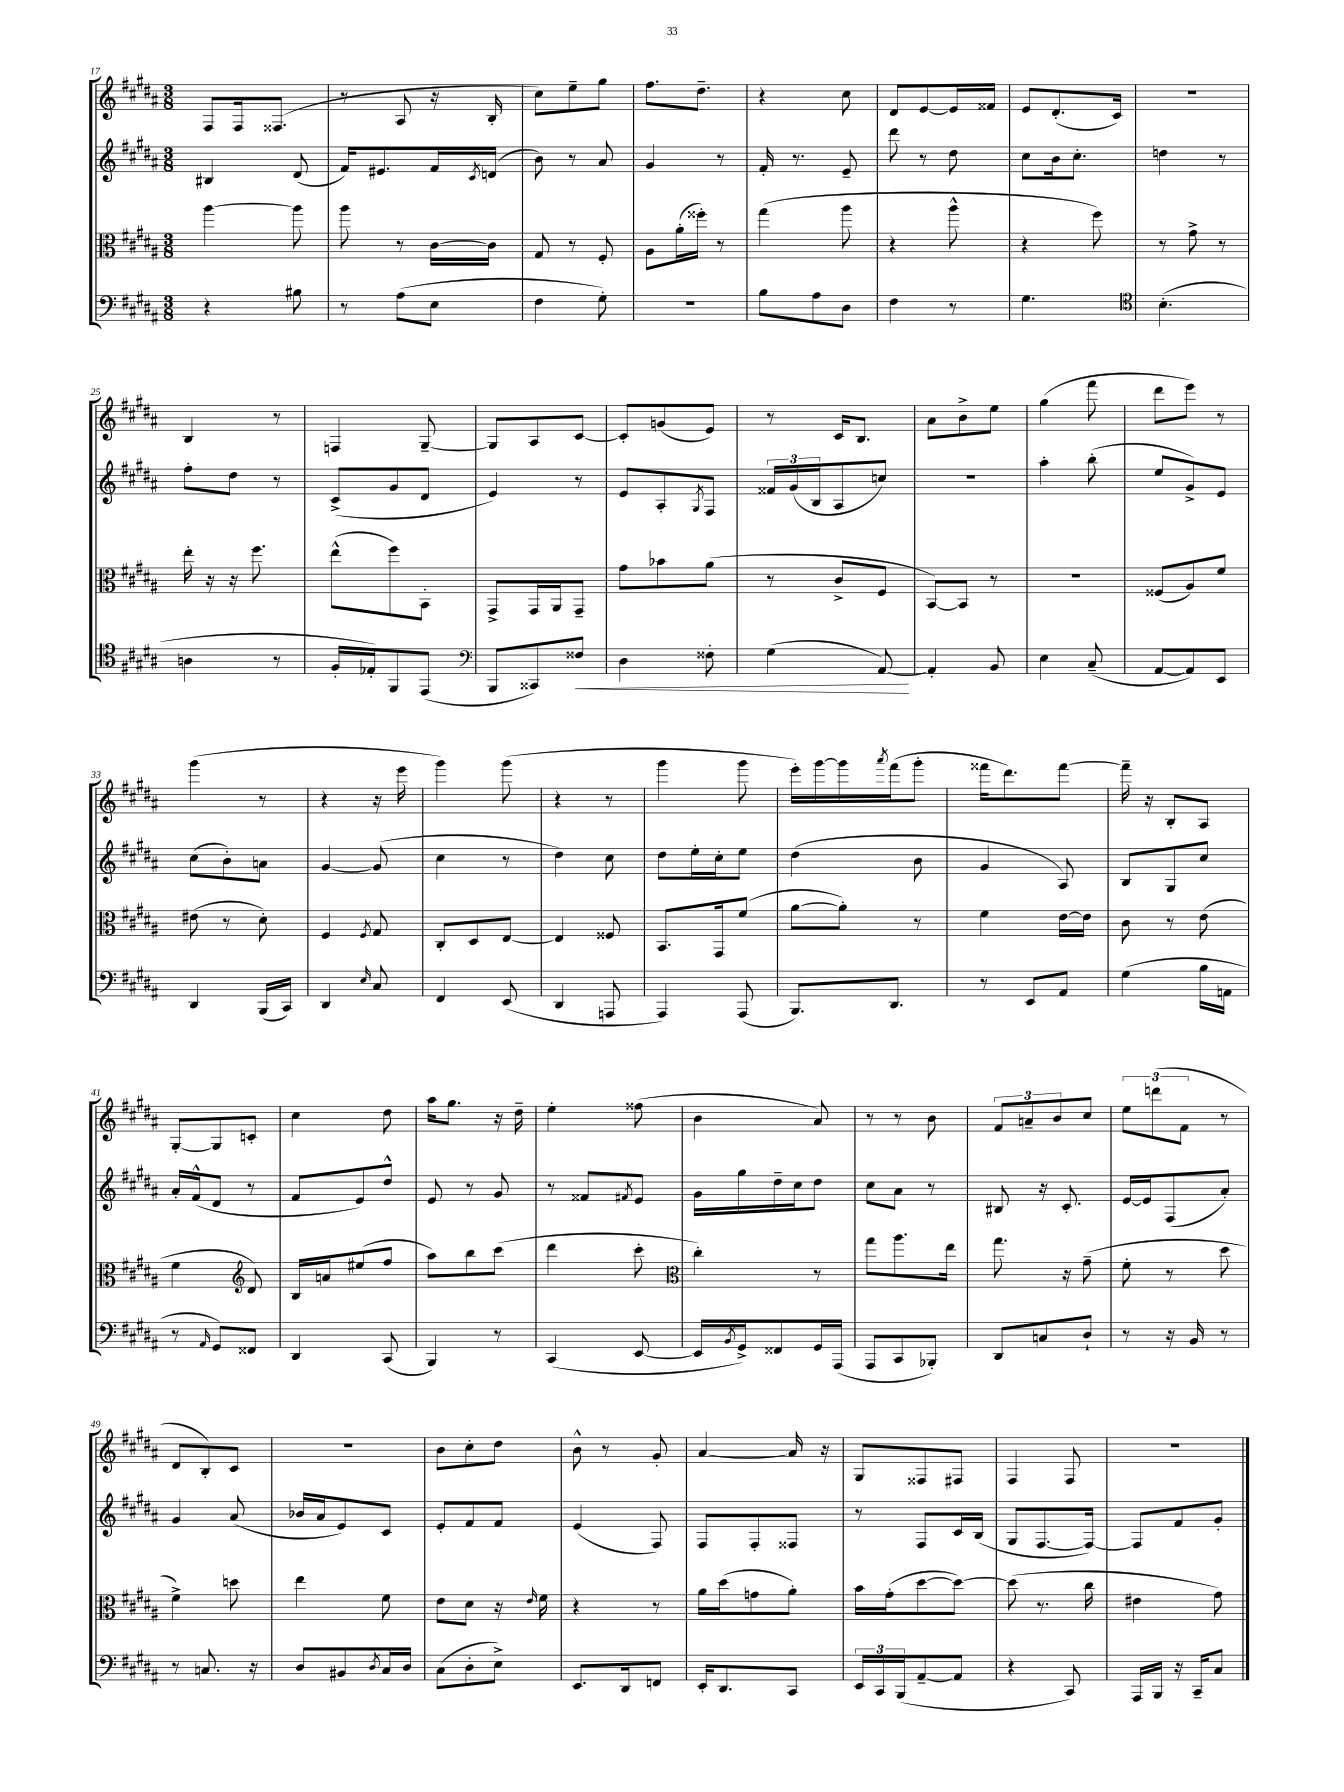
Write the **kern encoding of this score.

**kern	**dynam	**kern	**kern	**kern
*part4	*part4	*part3	*part2	*part1
*staff4	*staff4	*staff3	*staff2	*staff1
*clefF4	*	*clefC3	*clefG2	*clefG2
*k[f#c#g#d#a#]	*	*k[f#c#g#d#a#]	*k[f#c#g#d#a#]	*k[f#c#g#d#a#]
*M3/8	*	*M3/8	*M3/8	*M3/8
=17	=17	=17	=17	=17
4r	.	[4aa#\	4B#X/	8F#/L
.	.	.	.	16F#/k
.	.	.	.	(8.F##X/J
8B#X\	.	8aa#\]	(8d#/	.
=18	=18	=18	=18	=18
8r	.	8aa#\	16f#/KL)	8r
.	.	.	8.e#X/	.
(8A#\L	.	8r	.	8A#/
8E\J	.	[16c#\LL	16f#/L	16r
.	.	.	8qc#/	.
.	.	16c#\JJ]	(16dn/JJ	16B'/
=19	=19	=19	=19	=19
4F#\	.	8G#/	8b\)	8cc#\L)
.	.	8r	8r	8ee~\
8G#'\)	.	8F#'/	8a#/	8gg#\J
=20	=20	=20	=20	=20
4.r	.	8A#\L	4g#/	8.ff#\L
.	.	(16a#'\L	.	.
.	.	16ff##X'\JJ)	.	8.dd#~\J
.	.	8r	8r	.
=21	=21	=21	=21	=21
8B\L	.	(4gg#\	16f#'/	4r
.	.	.	8.r	.
8A#\	.	.	.	.
8D#\J	.	8aa#\	8e~/	8cc#\
=22	=22	=22	=22	=22
4F#\	.	4r	8ddd#\	8d#/L
.	.	.	8r	[8e/
8r	.	8aa#^^\	8dd#\	16e/L]
.	.	.	.	16f##X/JJ
=23	=23	=23	=23	=23
4.G#\	.	4r	8cc#\L	8e/L
.	.	.	16b\k	(8.d#'/
.	.	.	8.cc#'\J	.
.	.	8ff#\)	.	.
.	.	.	.	16c#/Jk)
=24	=24	=24	=24	=24
*clefC4	*	*	*	*
(4.B'\	.	8r	4ddn\	4.r
.	.	8g#^\	.	.
.	.	8r	8r	.
!!LO:LB:g=z
=25	=25	=25	=25	=25
4An\	.	16ee'\	8ff#'\L	4B/
.	.	16r	.	.
.	.	16r	8dd#\J	.
.	.	8.ff#\	.	.
8r	.	.	8r	8r
=26	=26	=26	=26	=26
16F#'/LL	.	(8ee^^\L	(8c#^/L	4Fn/
16E-X'/J)	.	.	.	.
8FF#/	.	8ff#\)	8g#/	.
(8EE/J	.	8BB'\J	8d#/J	[8G#~/
=27	=27	=27	=27	=27
*clefF4	*	*	*	*
8BBB/L	.	8GG#^/L	4e/)	8G#/L]
8CC##X/)	.	16GG#/L	.	8A#/
.	.	16AA#/J	.	.
!	!LO:HP:b	!	!	!
8F##X/J	<	8GG#~/J	8r	[8c#/J
=28	=28	=28	=28	=28
4D#\	.	8g#\L	8e/L	8c#'/L]
.	.	8b-X\	8A#'/	(8gn/
.	.	.	8qG#/	.
8F##X'\	.	(8a#\J	8F#/J	8e/J)
=29	=29	=29	=29	=29
(4G#\	.	8r	24f##X/LL	8r
.	.	.	(24g#/	.
.	.	.	24B/J	.
.	.	8c#^/L	8A#/	16c#/KL
.	.	.	.	8.B/J
[8AA#/)	.	8F#/J	8ccn/J)	.
.	[	.	.	.
=30	=30	=30	=30	=30
4AA#'/]	.	[8BB/L)	4.r	8a#\L
.	.	8BB/J]	.	8b^\
8BB/	.	8r	.	8ee\J
=31	=31	=31	=31	=31
4E\	.	4.r	4aa#'\	(4gg#\
(8C#~/	.	.	(8bb'\	8fff#\
=32	=32	=32	=32	=32
[8AA#/L	.	(8F##X/L	8ee/L	8ddd#\L
8AA#/])	.	8A#/)	8g#^/)	8eee\J)
8EE/J	.	8f#/J	8e/J	8r
!!LO:LB:g=z
=33	=33	=33	=33	=33
4DD#/	.	(8e#X\	(8cc#\L	(4ggg#\
.	.	8r	8b'\)	.
(16BBB/LL	.	8d#'\)	8an\J	8r
16CC#/JJ)	.	.	.	.
=34	=34	=34	=34	=34
4DD#/	.	4F#/	[4g#/	4r
16qqE/	.	8qF#/	.	.
8C#/	.	8G#/	(8g#/]	16r
.	.	.	.	16eee\
=35	=35	=35	=35	=35
4FF#/	.	8C#'/L	4cc#\	4ggg#\)
.	.	8D#/	.	.
(8EE/	.	[8E/J	8r	(8ggg#\
=36	=36	=36	=36	=36
4DD#/	.	4E/]	4dd#\)	4r
8AAAn/	.	8F##X/	8cc#\	8r
=37	=37	=37	=37	=37
4AAA#/)	.	8.BB/L	8dd#\L	4ggg#\
.	.	.	16ee'\L	.
.	.	16GG#/k	16cc#'\J	.
(8AAA#/	.	(8f#/J	8ee\J	8ggg#\
=38	=38	=38	=38	=38
8.BBB/L)	.	[8a#\L	(4dd#\	16eee'\LL)
.	.	.	.	[16ggg#\
.	.	8a#'\J])	.	16ggg#\]
.	.	.	.	8qaaa#/
8.DD#/J	.	.	.	(16fff#\J
.	.	8r	8b\	8ggg#'\J
=39	=39	=39	=39	=39
8r	.	4f#\	4g#/	16fff##X\KL
.	.	.	.	8.ddd#\)
8EE/L	.	.	.	.
8AA#/J	.	[16e\LL	8A#/)	[8fff##\J
.	.	16e\JJ]	.	.
=40	=40	=40	=40	=40
(4G#\	.	8c#\	8B/L	16fff##~\]
.	.	.	.	16r
.	.	8r	8G#/	8B'/L
16B\LL	.	(8e\	8cc#/J	8A#/J
16AAn\JJ	.	.	.	.
!!LO:LB:g=z
=41	=41	=41	=41	=41
8r	.	4f#\	16a#'/LL	[8G#'/L
.	.	.	(16f#^^/J	.
16qqAA#/	.	.	.	.
8GG#/L)	.	.	8d#/J	8G#/]
*	*	*clefG2	*	*
8FF##X/J	.	8d#/)	8r	8cn'/J
=42	=42	=42	=42	=42
4DD#/	.	16B/LL	8f#/L	4cc#\
.	.	16an/J	.	.
.	.	(8ee#X/	8e/)	.
(8CC#/	.	8ff#/J	8dd#^^/J	8dd#\
=43	=43	=43	=43	=43
4BBB/)	.	8aa#\L)	8e/	16aa#\KL
.	.	.	.	8.gg#\J
.	.	8bb\	8r	.
8r	.	(8ccc#\J	8g#/	16r
.	.	.	.	16dd#~\
=44	=44	=44	=44	=44
(4CC#/	.	4ddd#\	8r	4ee'\
.	.	.	8f##X/L	.
.	.	.	8qf#X/	.
[8EE/	.	8ccc#'\	8e/J	(8ff##X\
=45	=45	=45	=45	=45
*	*	*clefC3	*	*
16EE/LL]	.	4cc#'\)	16g#\LL	4b\
8qBB/	.	.	.	.
16GG#^/J)	.	.	16gg#\	.
8FF##X/	.	.	16dd#~\	.
.	.	.	16cc#\J	.
16GG#/L	.	8r	8dd#\J	8a#/)
(16AAA#/JJ	.	.	.	.
=46	=46	=46	=46	=46
8AAA#/L	.	8gg#\L	8cc#\L	8r
8CC#/	.	8.aa#\	8a#\J	8r
8BBB-X'/J)	.	.	8r	8b\
.	.	16ee\Jk	.	.
=47	=47	=47	=47	=47
8DD#/L	.	8.gg#\	8B#X/	12f#/L
.	.	.	.	12an~/
8Cn/	.	.	16r	.
.	.	.	.	12b/
.	.	16r	8.c#'/	.
8D#`/J	.	(8g#~\	.	8cc#/J
=48	=48	=48	=48	=48
8r	.	8f#'\	[16e/LL	12ee\L
.	.	.	16e/J]	.
.	.	.	.	(12dddn\
16r	.	8r	(8F#/	.
.	.	.	.	12f#\J
16BB/	.	.	.	.
8r	.	8dd#\	8a#'/J)	8r
!!LO:LB:g=z
=49	=49	=49	=49	=49
8r	.	4f#^\)	4g#/	8d#/L
8.Cn/	.	.	.	8B'/)
.	.	8ddn\	(8a#/	8c#/J
16r	.	.	.	.
=50	=50	=50	=50	=50
8D#/L	.	4ee\	16b-X/LL	4.r
.	.	.	16a#/J	.
8BB#X/	.	.	8e/)	.
8qD#/	.	.	.	.
16C#/L	.	8f#\	8c#/J	.
16D#/JJ	.	.	.	.
=51	=51	=51	=51	=51
(8C#\L	.	8e\L	8e'/L	8b\L
8D#'\	.	8d#\J	8f#/	8cc#'\
8E^\J)	.	16r	8f#/J	8dd#\J
.	.	16qqe/	.	.
.	.	16f#\	.	.
=52	=52	=52	=52	=52
8.EE/L	.	4r	(4e/	8b^^\
.	.	.	.	8r
16DD#/k	.	.	.	.
8FFn/J	.	8r	8F#/)	8g#'/
=53	=53	=53	=53	=53
16EE'/KL	.	16a#\LL	8F#/L	[4a#/
8.DD#/	.	(16dd#\J	.	.
.	.	8gn\	8F#'/	.
8CC#/J	.	8a#'\J)	8F##X/J	16a#/]
.	.	.	.	16r
=54	=54	=54	=54	=54
24EE/LL	.	16b\LL	8r	8G#/L
24CC#/	.	.	.	.
.	.	(16g#'\J	.	.
(24BBB/J	.	.	.	.
[8AA#~/	.	[8dd#\	8F#/L	8F##X/
8AA#/J]	.	8dd#\J_)	16c#/L	8F#X/J
.	.	.	(16B/JJ	.
=55	=55	=55	=55	=55
4r	.	(8dd#\]	8G#/L	4F#/
.	.	8.r	[8.F#/	.
8CC#/)	.	.	.	8F#/
.	.	16cc#\	16F#/Jk_)	.
=56	=56	=56	=56	=56
16AAA#/LL	.	4e#X\	8F#/L]	4.r
16BBB/JJ	.	.	.	.
16r	.	.	8f#/	.
16CC#~/KL	.	.	.	.
8C#/J	.	8g#\)	8g#'/J	.
==	==	==	==	==
*-	*-	*-	*-	*-
